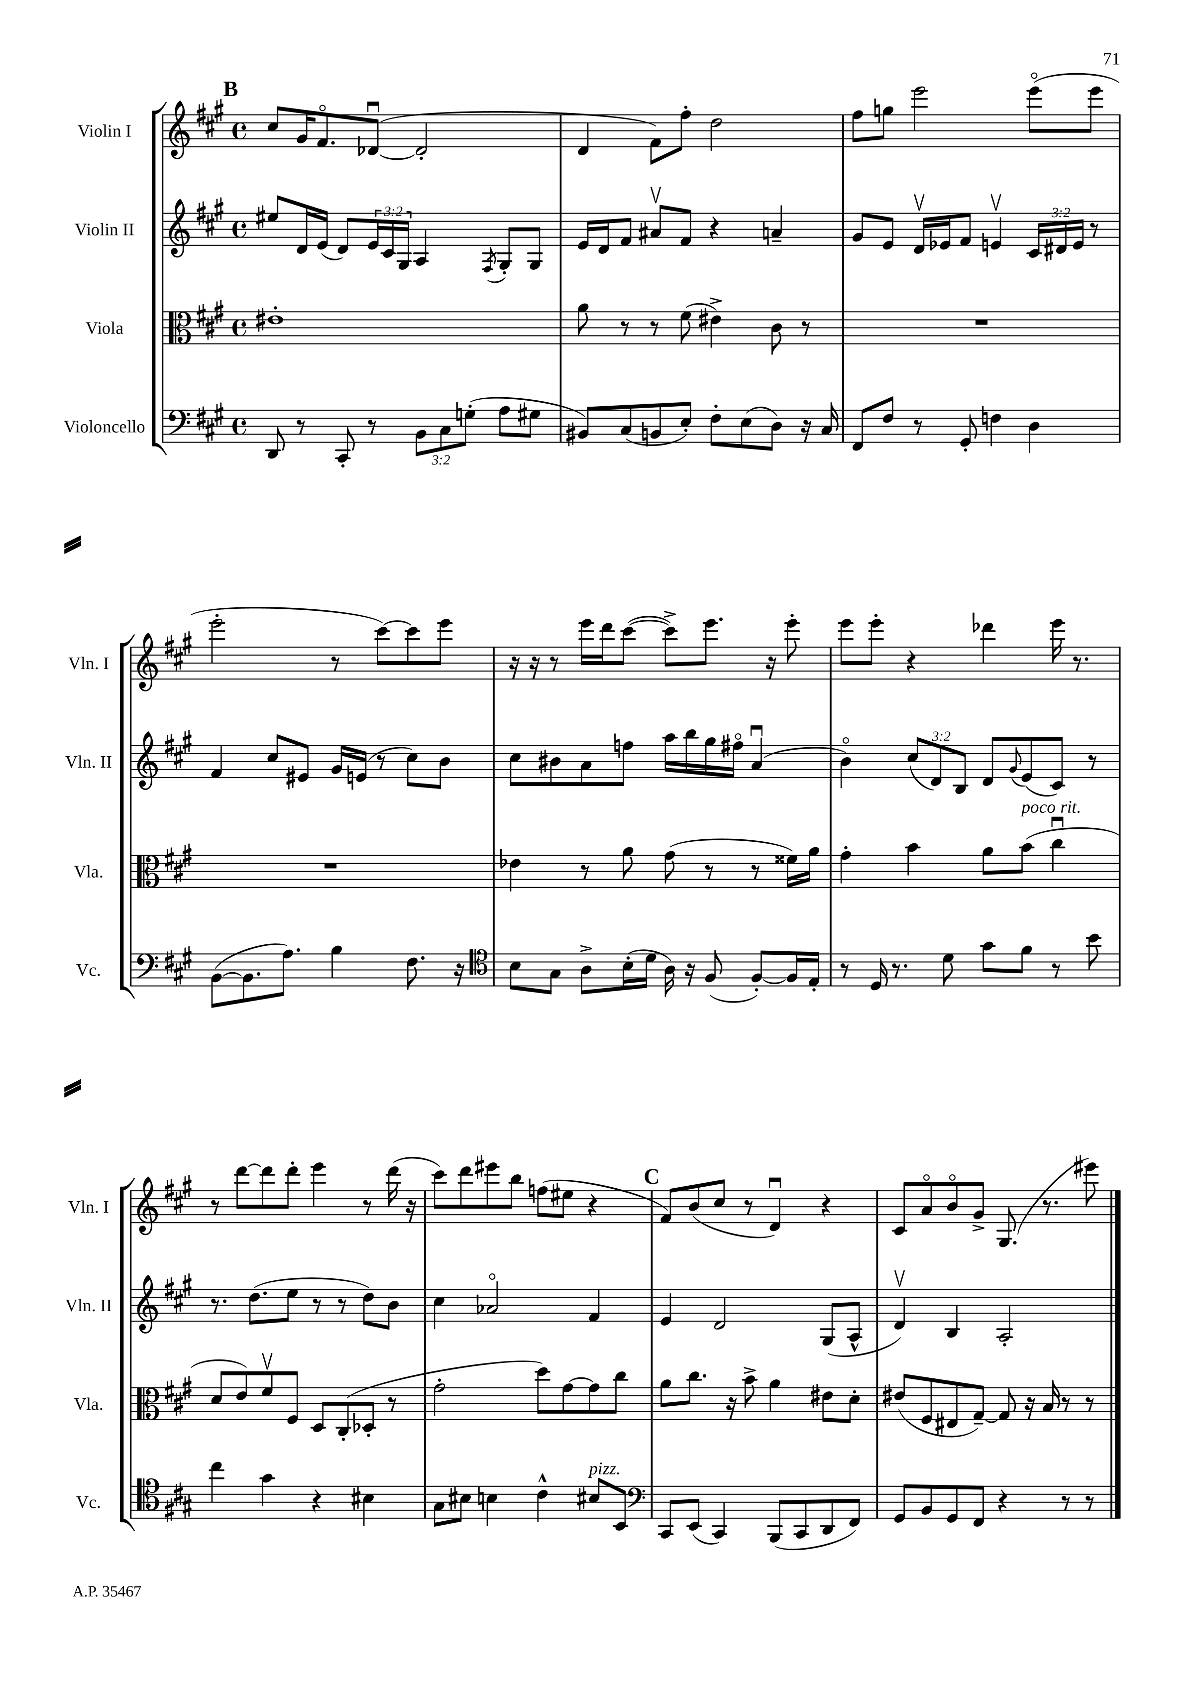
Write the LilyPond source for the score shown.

<<
\new StaffGroup <<
\new Staff = "s0" \with { instrumentName = "Violin I" shortInstrumentName = "Vln. I" } {
    \clef treble \key a \major \defaultTimeSignature \time 4/4
    \mark \markup { \bold "B" } cis''8 gis'16 fis'8.\flageolet des'8~\downbow( des'2-. |
    d'4 fis'8) fis''8-. d''2 |
    fis''8 g''8 e'''2 e'''8\flageolet( e'''8 |
    e'''2-. r8 cis'''8~) cis'''8 e'''8 |
    r16 r16 r8 e'''16 d'''16 cis'''8~( cis'''8->) e'''8. r16 e'''8-. |
    e'''8 e'''8-. r4 des'''4 e'''16 r8. |
    r8 d'''8~ d'''8 d'''8-. e'''4 r8 d'''16( r16 |
    cis'''8) d'''8 eis'''8 b''8 f''8( eis''8 r4 |
    \mark \markup { \bold "C" } fis'8) b'8( cis''8 r8 d'4\downbow) r4 |
    cis'8 a'8\flageolet b'8\flageolet gis'8-> gis8.( r8. eis'''8) \bar "|." |
}
\new Staff = "s1" \with { instrumentName = "Violin II" shortInstrumentName = "Vln. II" } {
    \clef treble \key a \major \defaultTimeSignature \time 4/4 \override Staff.TupletNumber.text = #tuplet-number::calc-fraction-text
    \mark \markup { \bold "B" } eis''8 d'16 e'16( d'8) \tuplet 3/2 { e'16 cis'16 gis16 } a4 \acciaccatura { fis8 } gis8-. gis8 |
    e'16 d'16 fis'8 ais'8\upbow fis'8 r4 a'4-- |
    gis'8 e'8 d'16\upbow ees'16 fis'8 e'4\upbow \tuplet 3/2 { cis'16 dis'16 e'16 } r8 |
    fis'4 cis''8 eis'8 gis'16 e'16( r8 cis''8) b'8 |
    cis''8 bis'8 a'8 f''8 a''16 b''16 gis''16 fis''16\flageolet a'4\downbow( |
    b'4\flageolet) \tuplet 3/2 { cis''8( d'8) b8 } d'8 \appoggiatura { gis'8 } e'8( cis'8) r8 |
    r8. d''8.( e''8 r8 r8 d''8) b'8 |
    cis''4 aes'2\flageolet fis'4 |
    \mark \markup { \bold "C" } e'4 d'2 gis8( a8-^ |
    d'4\upbow) b4 a2-. \bar "|." |
}
\new Staff = "s2" \with { instrumentName = "Viola" shortInstrumentName = "Vla." } {
    \clef alto \key a \major \defaultTimeSignature \time 4/4
    \mark \markup { \bold "B" } eis'1-. |
    a'8 r8 r8 fis'8( eis'4->) cis'8 r8 |
    R1 |
    R1 |
    ees'4 r8 a'8 gis'8( r8 r8 fisis'16) a'16 |
    gis'4-. b'4 a'8 b'8^\markup { \italic "poco rit." }( cis''4\downbow |
    d'8 e'8) fis'8\upbow fis8 d8 cis8-.( des8-. r8 |
    gis'2-. d''8) gis'8~ gis'8 cis''8 |
    \mark \markup { \bold "C" } a'8 cis''8. r16 b'8-> a'4 eis'8 d'8-. |
    eis'8( fis8 eis8 gis8~--) gis8 r16 b16 r8 r8 \bar "|." |
}
\new Staff = "s3" \with { instrumentName = "Violoncello" shortInstrumentName = "Vc." } {
    \clef bass \key a \major \defaultTimeSignature \time 4/4 \override Staff.TupletNumber.text = #tuplet-number::calc-fraction-text
    \mark \markup { \bold "B" } d,8 r8 cis,8-. r8 \tuplet 3/2 { b,8 cis8 g8-.( } a8 gis8 |
    bis,8) cis8( b,8 e8-.) fis8-. e8( d8) r16 cis16 |
    fis,8 fis8 r8 gis,8-. f4 d4 |
    b,8~( b,8. a8.) b4 fis8. r16 |
    \clef tenor b8 gis8 a8-> b16-.( d'16 a16) r16 fis8( fis8~-.) fis16 e16-. |
    r8 d16 r8. d'8 gis'8 fis'8 r8 b'8 |
    cis''4 gis'4 r4 bis4 |
    gis8 bis8 b4 cis'4-^ bis8^\markup { \italic "pizz." } b,8 |
    \mark \markup { \bold "C" } \clef bass cis,8 e,8( cis,4) b,,8( cis,8 d,8 fis,8) |
    gis,8 b,8 gis,8 fis,8 r4 r8 r8 \bar "|." |
}
>>
>>
\layout { \context { \Score \remove "Bar_number_engraver" } }
